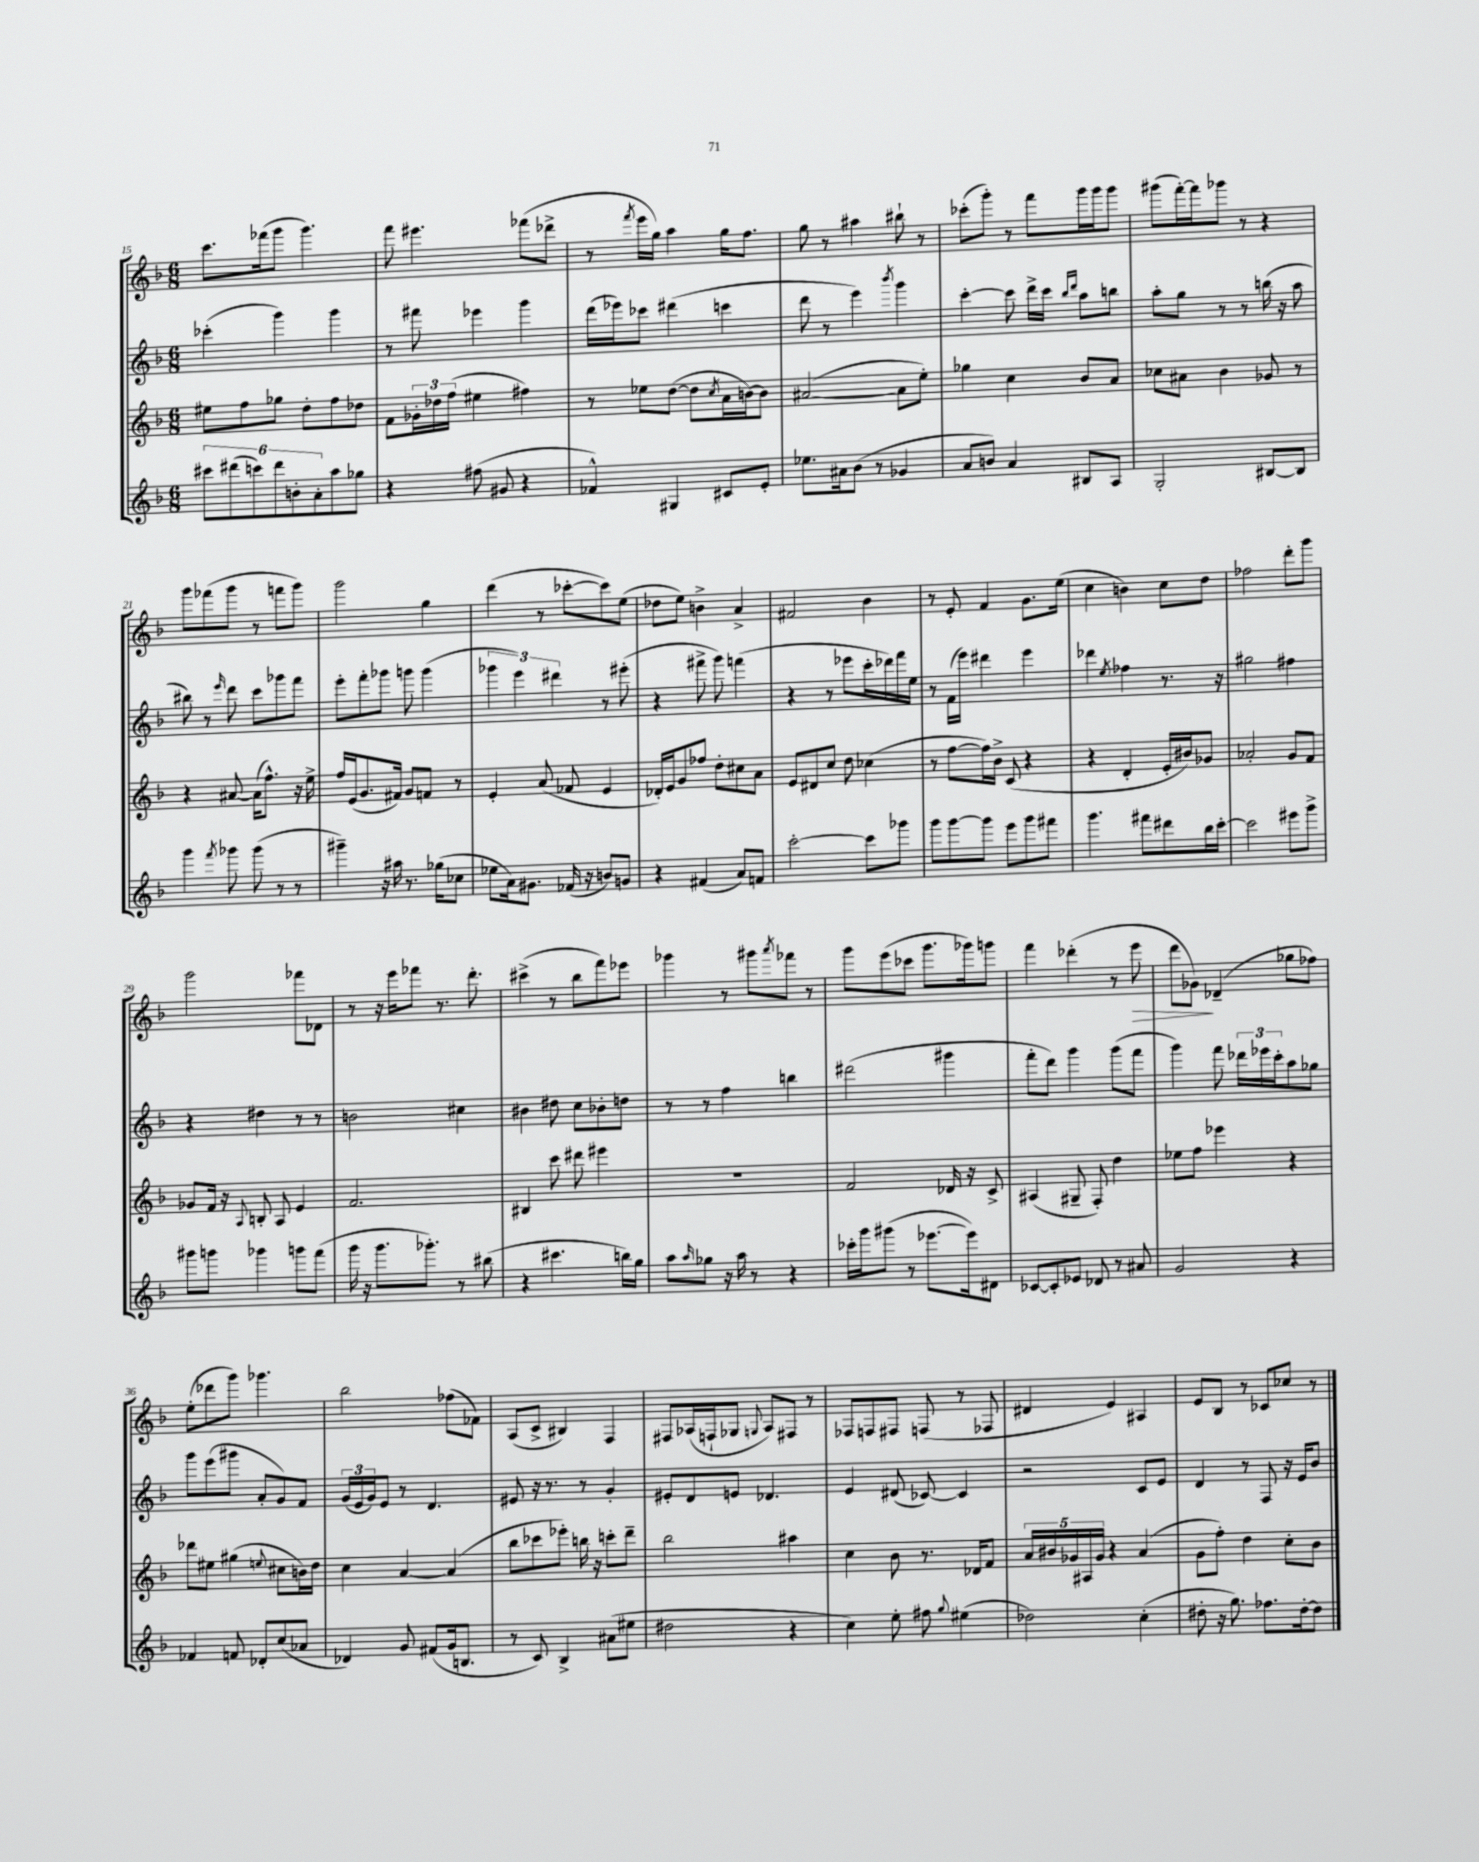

**kern	**kern	**kern	**kern
*staff4	*staff3	*staff2	*staff1
*clefG2	*clefG2	*clefG2	*clefG2
*k[b-]	*k[b-]	*k[b-]	*k[b-]
*M6/8	*M6/8	*M6/8	*M6/8
12ccc#\L	8ee#\L	(4ccc-'\	8.ccc\L
(12ddd#\	.	.	.
.	8ff\	.	.
12ccc\)	.	.	.
.	.	.	(16fff-\k
12ddd#\	8gg-\J	4ggg\)	8ggg\J
12b'\	.	.	.
.	8dd'\L	.	4.ggg\)
12a'\	.	.	.
8aa\	8ff\	4ggg\	.
8gg-\J	8dd-\J	.	.
=	=	=	=
4r	8f\L	8r	8fff\
.	24g-'\L	8fff#\	4.eee#\
.	24dd-\	.	.
.	(24ff\JJ	.	.
(8ff#\	4ee#\	4eee-\	.
8g#/	.	.	.
4r	4ff#\)	4ggg\	(8fff-\L
.	.	.	8ddd-^\J
=	=	=	=
4f-^^/)	8r	(16ddd\LL	8r
.	.	16eee-\J)	.
.	.	.	8qfff/
.	8ee-\L	8ccc-\J	16eee\LL
.	.	.	16gg\JJ)
4G#/	([8dd\J	(4ddd#\	4aa\
.	8dd\]L	.	.
.	8qcc/	.	.
8c#/L	16a\L	4ccc\	16gg\LK
.	[16b\J)	.	8.ff\J
8e'/J	8b\]J	.	.
=	=	=	=
8.ee-\L	([2a#/	8ddd\	8gg\
.	.	8r	8r
16a#\k	.	.	.
(8b-\J	.	4eee\)	4aa#\
8r	.	.	.
.	.	8qbbb-/	.
4g-/	8a#\]L	4ggg\	8bb#`\
.	8ee'\J)	.	8r
=	=	=	=
8a/L	4gg-\	[4ccc'\	(8ccc-'\L
8b/J)	.	.	8ggg'\J)
4a/	4cc\	8ccc\]	8r
.	.	16ddd^\LL	8fff\L
.	.	16ccc\JJ	.
.	.	16qqbb-/LL	.
.	.	16qqddd/JJ	.
8B#/L	8b-/L	8aa\L	16ggg\L
.	.	.	16ggg\J
8A/J	8a/J	8bb\J	8ggg\J
=	=	=	=
2G'/	8cc-\L	8aa'\L	(8ggg#\L
.	8a#\J	8gg\J	[16fff'\L)
.	.	.	16fff\]J
.	4b-\	8r	8ggg-\J
.	.	8r	8r
[8B#/L	8g-/	(16bb\	4r
.	.	16r	.
8B#/]J	8r	8aa\	.
=	=	=	=
4ggg\	4r	8bb#\)	8ggg\L
.	.	8r	(8fff-\
8qfff/	.	16qqeee/	.
8ggg-\	[8a#/	8ddd\	8ggg\J
(8ggg-\	(16a#\]LK	8ccc\L	8r
.	8.ff^^\J)	.	.
8r	.	8ggg-\	8fff\L
8r	16r	8fff\J	8ggg\J)
.	16ee^\	.	.
=	=	=	=
4ggg#~\)	16ff/LL	8eee'\L	2ggg\
.	(16e/J	.	.
.	8.g/	8fff'\	.
16r	.	8ggg-\J	.
16aa#\	16f#/Jk)	.	.
8.r	8g/L	8ggg\	.
.	8f/J	(4ggg\	4gg\
(16gg-\LK	.	.	.
8cc-\J	8r	.	.
=	=	=	=
8ee-\L	4e'/	6ggg-\	(4ddd\
16a\k)	.	.	.
.	.	6eee\)	.
8.g#\J	.	.	.
.	(8a/	.	8r
.	.	6ddd#\	.
(16f-/	8f-/	.	[8ccc-'\L
16r	.	.	.
8b/L)	4e/	8r	8ccc-\])
8g/J	.	(8eee#'\	(8ee\J
=	=	=	=
4r	16d-'/LL)	4r	8dd-\L
.	16e/J	.	.
.	8g/	.	8ee\J)
(4f#/	8ff-/J	8fff#^\	4b^\
.	8dd'\L	8ggg\)	.
8a/L)	8cc#\	(4fff\	4a^/
8f/J	8a\J	.	.
=	=	=	=
[2ccc'\	8e/L	4r	2f#/
.	8d#/	.	.
.	8cc/J	8r	.
.	8dd\	8eee-\L	.
8ccc\]L	(4cc-\	16ccc'\L	4b-\
.	.	16ddd-\)	.
8ggg-\J	.	16fff\	.
.	.	16ee\JJ	.
=	=	=	=
8ggg\L	8r	8r	8r
[8ggg\	[8ff\L	(16f\LL	8e'/
.	.	16eee\JJ)	.
8ggg\]J	16ff\]L)	4ddd#\	4f/
.	16b-^\JJ	.	.
8eee\L	(8c/	.	.
8ggg\	4r	4eee\	8.g\L
8fff#\J	.	.	.
.	.	.	(16ee\Jk
=	=	=	=
4.ggg\	4r	4ddd-\	4cc\
.	.	8qee/	.
.	4d'/	4ff-\	4b\)
8fff#\L	.	.	.
8ddd#\	16e'/LL	8.r	8cc\L
.	16b#/J)	.	.
16bb-\L	8g-/J	.	8dd\J
[16ccc'\JJ	.	16r	.
=	=	=	=
2ccc\]	2a-'/	2gg#\	2ff-\
8eee#\L	8g/L	4ff#\	8ddd'\L
8ggg^\J	8f/J	.	8ggg\J
=	=	=	=
8ggg#\L	8g-/L	4r	2ggg\
8ggg\J	16f/Jk	.	.
.	16r	.	.
.	8qqA/	.	.
4ggg-\	8B'/	4dd#\	.
.	8A/	.	.
8ggg\L	4e/	8r	8fff-\L
(8fff\J	.	8r	8d-\J
=	=	=	=
16ggg\	2.f/	2b\	8r
16r	.	.	.
8.ggg\L	.	.	16r
.	.	.	16eee\LK
.	.	.	8fff-\J
8.ggg-'\J)	.	.	.
.	.	.	8.r
8r	.	4cc#\	.
.	.	.	8.ddd'\
(8bb#\	.	.	.
=	=	=	=
4r	4B#/	4b#\	(4ccc#^\
4.ccc#\	8ccc\	8dd#\	8r
.	8ddd#\	8cc\L	8bb-\L
.	4eee#\	8b-'\	8fff\)
16bb\LL)	.	8dd\J	8eee-\J
16gg\JJ	.	.	.
=	=	=	=
8aa\L	2.r	8r	4ggg-\
16qqaa/	.	.	.
8gg-\J	.	8r	.
16r	.	4ff\	8r
16aa\	.	.	.
8r	.	.	8ggg#\L
.	.	.	8qaaa/
4r	.	4bb\	8fff-\J
.	.	.	8r
=	=	=	=
16ccc-'\LL	2f/	(2ddd#\	8ggg\L
16ggg\J	.	.	.
(8ggg#\J	.	.	(8eee\
8r	.	.	8ccc-\J
[8.eee-\L	.	.	8.ggg\L
.	16d-/	4ggg#\	.
16eee-\]k)	16r	.	16ggg-\k)
8d#\J	8c^/	.	8ggg\J
=	=	=	=
[8c-/L	(4A#/	8fff'\L	4fff\
8c-'/]	.	8ddd\J)	.
8e-/J	8G#~/	4ggg\	(4ddd-'\
8d-/	8F'/)	.	.
8r	4dd\	(8ggg\L	8r
8a#/	.	8fff\J	8eee\
=	=	=	=
2g/	8ee-\L	4ggg\)	8ddd\L
.	8ff\J	.	8g-\J)
.	4eee-\	8fff\	(4d-~/
.	.	24ddd-\LL	.
.	.	24eee-\	.
.	.	24ccc'\J	.
4r	4r	8aa\	8gg-\L
.	.	8gg-\J	8ff-\J)
=	=	=	=
4f-/	8ddd-\L	8ggg\L	(8ee'\L
.	8ee#\J	(8eee\	8ddd-\
8f/	(4gg#\	8ggg#\J	8ggg\J)
8d-'/L	.	8a'/L	4.ggg-\
.	8qqee/	.	.
(8cc/	8cc#\L	8g/)	.
8a-/J	16b\L)	8f/J	.
.	16dd\JJ	.	.
=	=	=	=
4d-/)	4cc\	(24g/LL	2bb-\
.	.	24e/	.
.	.	24g/J)	.
.	.	8e/J	.
8g/	[4a/	8r	.
(8f#/L	.	4.d/	.
16g/k	(4a/]	.	(8ff-\L
8.B/J	.	.	.
.	.	.	8f-\J)
=	=	=	=
8r	8bb-\L	8e#/	(8A/L
8c/)	8ccc-\	16r	8c^/J
.	.	8.r	.
4B-^/	8eee-'\J)	.	4B#/)
.	16bb\	8r	.
.	16r	.	.
(8a#\L	8ccc'\L	4g'/	4F/
8ee#\J	8ddd~\J	.	.
=	=	=	=
2dd#\	2bb-\	8e#'/L	8F#/L
.	.	8d/	(16A-/L
.	.	.	16F`/J
.	.	8e/J	8G-/J
.	.	.	8qqG/
.	.	4.d-/	8A-/L)
4r	4aa#\	.	8F#/J
.	.	.	8r
=	=	=	=
4cc\)	4cc\	4e/	8F-/L
.	.	.	8F/
8ee'\	8b-\	(8d#/	8F#/J
8ff#\	8.r	[8c-/)	(8F/
8qqgg/	.	.	.
(4ee#\	.	4c-/]	8r
.	16d-/LK	.	.
.	8f/J	.	8F-/
=	=	=	=
2dd-\)	20a/LL	2r	4d#/
.	20b#/	.	.
.	20g-/	.	.
.	20A#/	.	.
.	20g-/JJ	.	.
.	4r	.	4e/)
(4cc'\	(4a/	8c/L	4A#/
.	.	8e/J	.
=	=	=	=
8dd#'\	8g\L	4d/	8e/L
16r	8ff'\J)	.	8B-/J
8.gg\)	.	.	.
.	4dd\	8r	8r
8.ff-\L	.	8F/	8c-/L
.	8cc'\L	16r	8cc-/J
[16dd#'\k	.	16e/LK	.
8dd#\]J	8b-\J	8b-/J	8r
==	==	==	==
*-	*-	*-	*-
